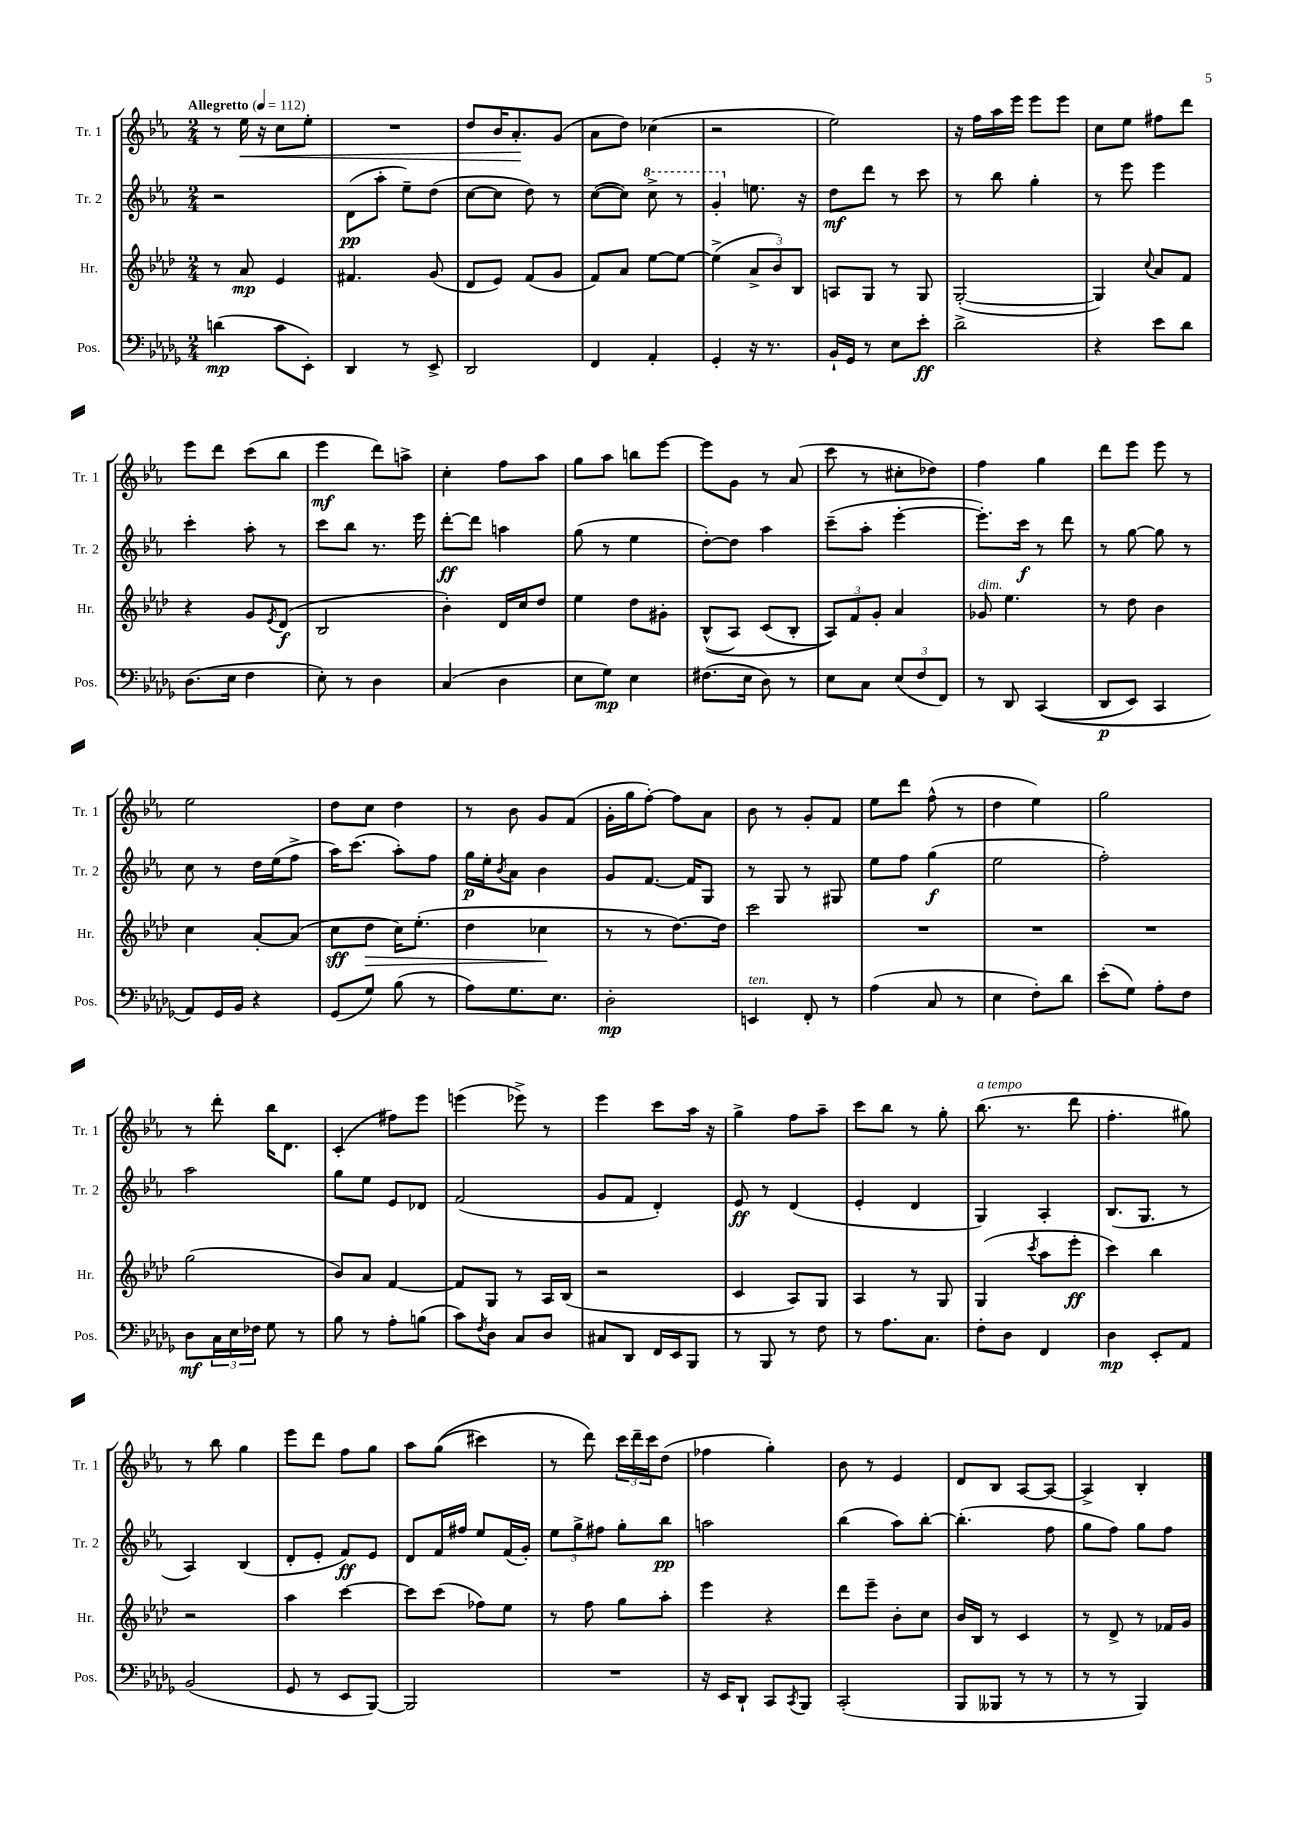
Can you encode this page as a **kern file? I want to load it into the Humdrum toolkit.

**kern	**kern	**kern	**kern
*staff4	*staff3	*staff2	*staff1
*clefF4	*clefG2	*clefG2	*clefG2
*k[b-e-a-d-g-]	*k[b-e-a-d-]	*k[b-e-a-]	*k[b-e-a-]
*M2/4	*M2/4	*M2/4	*M2/4
*MM112	*MM112	*MM112	*MM112
(4d	8r	2r	8r
.	8a-	.	16ee-
.	.	.	16r
8c	4e-	.	8cc
8EE-')	.	.	8ee-'
=	=	=	=
4DD-	4.f#	(8d	2r
.	.	8aa-'	.
8r	.	8ee-~)	.
8EE-^	(8g	(8dd	.
=	=	=	=
2DD-	8d-	[8cc	8dd
.	8e-)	8cc]	16b-
.	.	.	8.a-'
.	(8f	8dd)	.
.	8g	8r	(8g
=	=	=	=
4FF	8f)	([8cc	8a-
.	8a-	8cc])	8dd)
4AA-'	[8ee-	8ccc^	(4cc-
.	8ee-_	8r	.
=	=	=	=
4GG-'	(4ee-^]	4gg'	2r
16r	12a-^	8.ee	.
8.r	.	.	.
.	12b-)	.	.
.	12B-	.	.
.	.	16r	.
=	=	=	=
16BB-`	8A	8dd	2ee-)
16GG-	.	.	.
8r	8G	8ddd	.
8E-	8r	8r	.
8e-'	8G	8ccc	.
=	=	=	=
2d-^	([2G'	8r	16r
.	.	.	16ff
.	.	8bb-	16aa-
.	.	.	16eee-
.	.	4gg'	8eee-
.	.	.	8eee-
=	=	=	=
4r	4G])	8r	8cc
.	.	8eee-	8ee-
.	8qqcc	.	.
8e-	8a-	4eee-	8ff#
8d-	8f	.	8ddd
=	=	=	=
(8.D-	4r	4ccc'	8eee-
.	.	.	8ddd
16E-	.	.	.
4F	8g	8aa-'	(8ccc
.	8qe-	.	.
.	(8d-	8r	8bb-
=	=	=	=
8E-')	2B-	8ccc	4eee-
8r	.	8bb-	.
4D-	.	8.r	8ddd)
.	.	.	8aa^
.	.	16eee-	.
=	=	=	=
(4C	4b-')	[8ddd'	4cc'
.	.	8ddd]	.
4D-	16d-	4aa	8ff
.	16cc	.	.
.	8dd-	.	8aa-
=	=	=	=
8E-	4ee-	(8gg	8gg
8G-)	.	8r	8aa-
4E-	8dd-	4ee-	8bb
.	8g#'	.	[8eee-
=	=	=	=
(8.F#	&((8B-^^	[8dd')	8eee-]
.	8A-)	8dd]	8g
16E-	.	.	.
8D-)	(8c	4aa-	8r
8r	8B-'	.	(8a-
=	=	=	=
8E-	12A-)&)	(8ccc~	8ccc
.	12f	.	.
8C	.	8aa-'	8r
.	12g'	.	.
(12E-	4a-	[4eee-'	8cc#'
12F	.	.	.
.	.	.	8dd-)
12FF)	.	.	.
=	=	=	=
8r	8g-	8.eee-'])	4ff
8DD-	4.ee-	.	.
.	.	16ccc	.
&((4CC	.	8r	4gg
.	.	8ddd	.
=	=	=	=
8DD-	8r	8r	8ddd
8EE-)	8dd-	[8gg	8eee-
4CC	4b-	8gg]	8eee-
.	.	8r	8r
=	=	=	=
8AA-&)	4cc	8cc	2ee-
16GG-	.	8r	.
16BB-	.	.	.
4r	[8a-'	16dd	.
.	.	(16ee-	.
.	(8a-]	8ff^	.
=	=	=	=
(8GG-	8cc	16aa-)	8dd
.	.	(8.ccc	.
8G-)	8dd-	.	8cc
(8B-	16cc)	8aa-')	4dd
.	(8.ee-'	.	.
8r	.	8ff	.
=	=	=	=
8A-)	4dd-	16gg	8r
.	.	16ee-'	.
.	.	8qb-	.
8.G-	.	8a-	8b-
.	4cc-	4b-	8g
8.E-	.	.	.
.	.	.	(8f
=	=	=	=
2D-'	8r	8g	16g'
.	.	.	16gg
.	8r	[8.f	[8ff')
.	[8.dd-)	.	8ff]
.	.	16f]	.
.	.	8G	8a-
.	16dd-]	.	.
=	=	=	=
4EE	2ccc	8r	8b-
.	.	8G	8r
8FF'	.	8r	8g'
8r	.	8G#	8f
=	=	=	=
(4A-	2r	8ee-	8ee-
.	.	8ff	8ddd
8C	.	(4gg	(8ff^^
8r	.	.	8r
=	=	=	=
4E-	2r	2ee-	4dd
8F')	.	.	4ee-)
8d-	.	.	.
=	=	=	=
(8e-'	2r	2ff')	2gg
8G-)	.	.	.
8A-'	.	.	.
8F	.	.	.
=	=	=	=
8D-	(2gg	2aa-	8r
24C	.	.	8ddd'
24E-	.	.	.
24F-	.	.	.
8G-	.	.	16bb-
.	.	.	8.d
8r	.	.	.
=	=	=	=
8B-	8b-)	8gg	(4c'
8r	8a-	8ee-	.
8A-'	[4f	8e-	8ff#)
(8B	.	8d-	8eee-
=	=	=	=
8c)	8f]	(2f	(4eee
8qF	.	.	.
8D-	8G	.	.
8C	8r	.	8eee-^)
8D-	16A-	.	8r
.	(16B-	.	.
=	=	=	=
8C#	2r	8g	4eee-
8DD-	.	8f	.
16FF	.	4d')	8ccc
16EE-	.	.	.
8BBB-	.	.	16aa-
.	.	.	16r
=	=	=	=
8r	4c	8e-	4gg^
8BBB-	.	8r	.
8r	8A-)	(4d	8ff
8F	8G	.	8aa-~
=	=	=	=
8r	4A-	4e-'	8ccc
8.A-	.	.	8bb-
.	8r	4d	8r
8.C	.	.	.
.	8G	.	8gg'
=	=	=	=
8F'	(4G	4G)	(8.bb-
8D-	.	.	.
.	.	.	8.r
.	8qccc	.	.
4FF	8aa-	4A-'	.
.	8eee-'	.	8ddd
=	=	=	=
4D-	4ccc)	(8.B-	4.ff'
.	.	8.G	.
8EE-'	4bb-	.	.
8AA-	.	8r	8gg#)
=	=	=	=
(2BB-	2r	4A-)	8r
.	.	.	8bb-
.	.	(4B-	4gg
=	=	=	=
8GG-	4aa-	8d'	8eee-
8r	.	8e-'	8ddd
8EE-	[4ccc	8f)	8ff
[8BBB-)	.	8e-	8gg
=	=	=	=
2BBB-]	8ccc]	8d	8aa-
.	(8ccc	16f	&((8gg
.	.	16ff#	.
.	8ff-)	8ee-	4ccc#)
.	8ee-	(16f	.
.	.	16g')	.
=	=	=	=
2r	8r	12ee-	8r
.	.	12gg^	.
.	8ff	.	8ddd&)
.	.	12ff#	.
.	8gg	8gg'	24ccc
.	.	.	24ddd~
.	.	.	24ccc
.	8aa-'	8bb-	(8dd
=	=	=	=
16r	4eee-	2aa	4ff-
16EE-	.	.	.
8DD-`	.	.	.
8CC	4r	.	4gg')
8qCC	.	.	.
8BBB-	.	.	.
=	=	=	=
(2CC'	8ddd-	(4bb-	8b-
.	8eee-~	.	8r
.	8b-'	8aa-)	4e-
.	8cc	[8bb-'	.
=	=	=	=
8BBB-	16b-	(4.bb-']	8d
.	16B-	.	.
8BBB--	8r	.	8B-
8r	4c	.	[8A-
8r	.	8ff	8A-_
=	=	=	=
8r	8r	8gg	4A-^]
8r	8d-^	8ff)	.
4BBB-)	8r	8gg	4B-'
.	16f-	8ff	.
.	16g	.	.
==	==	==	==
*-	*-	*-	*-
